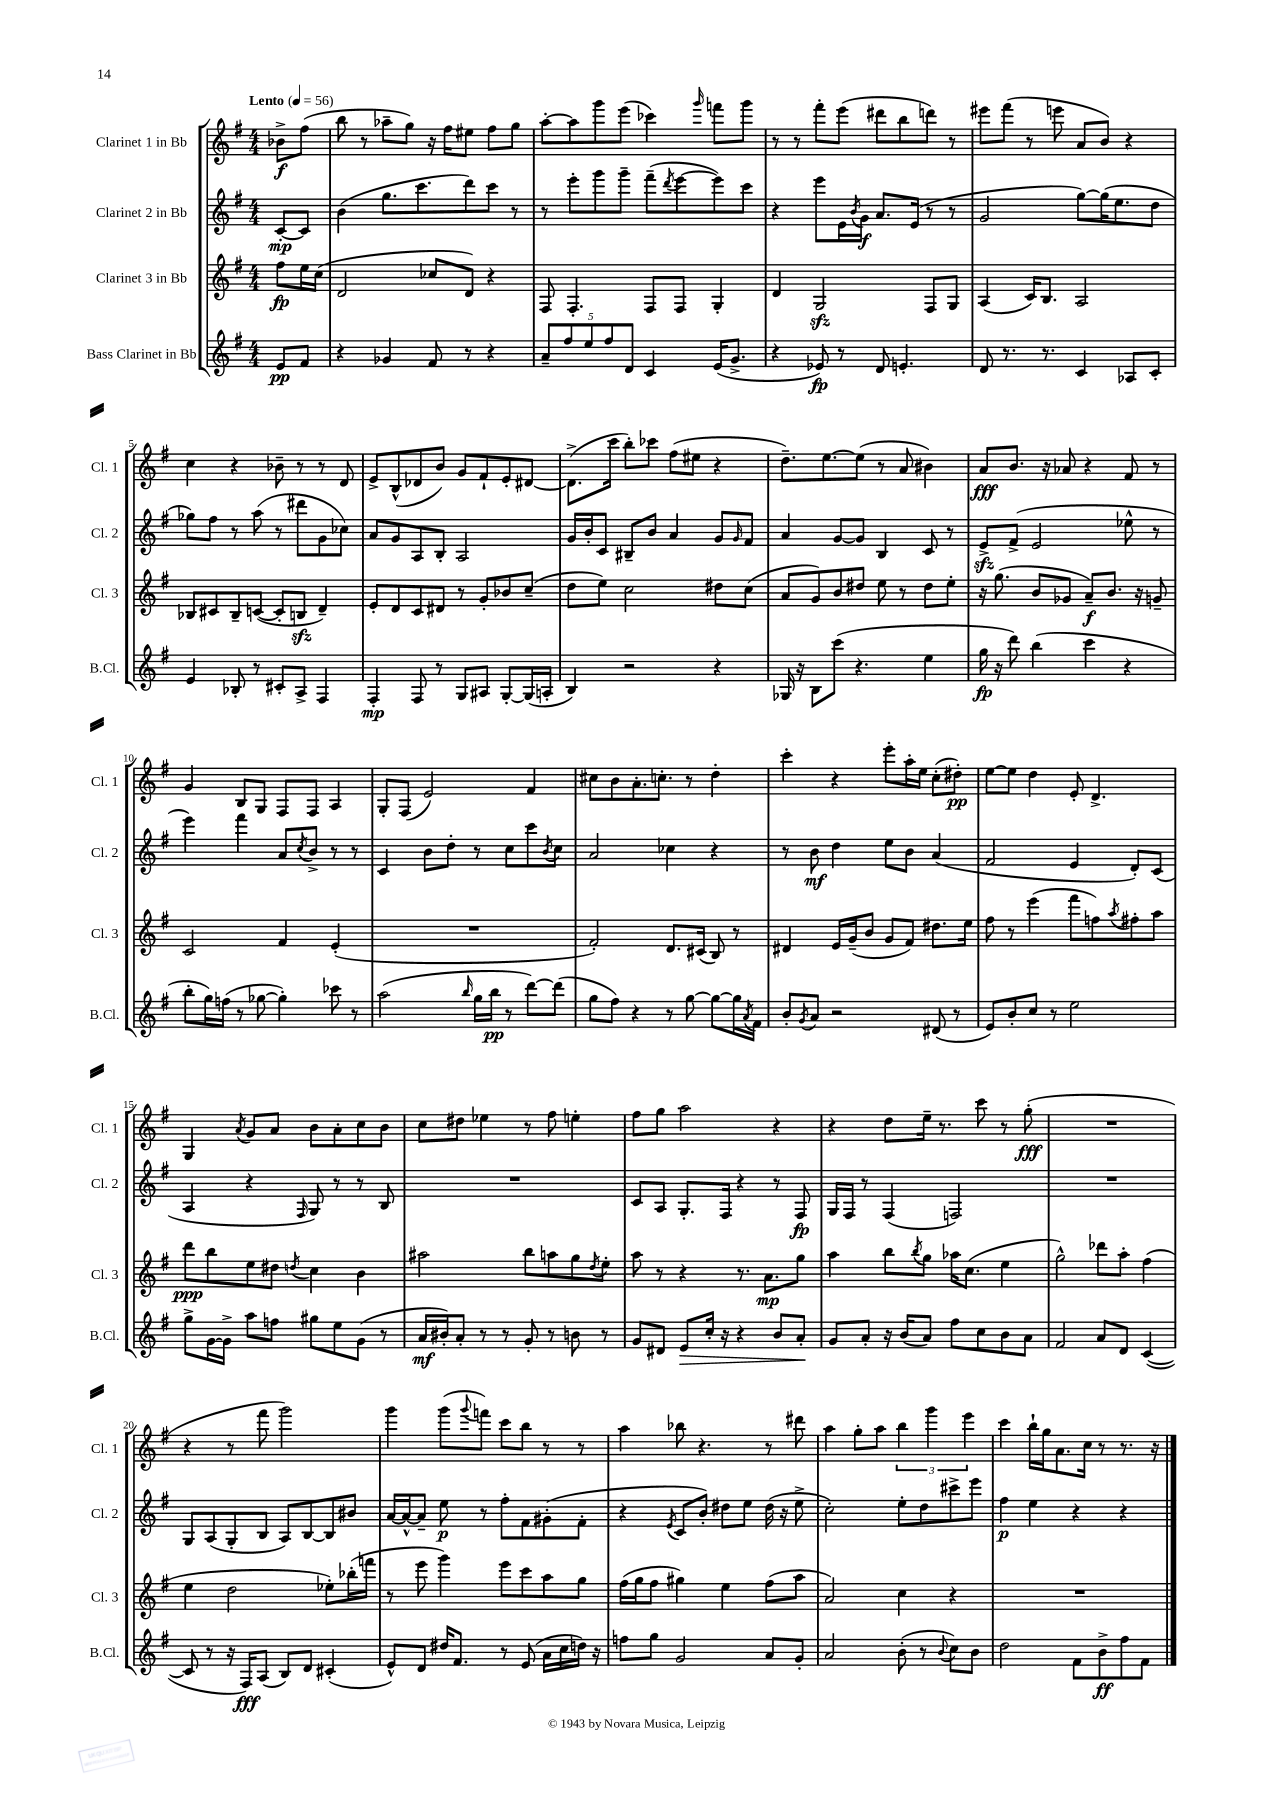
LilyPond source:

<<
\new StaffGroup <<
\new Staff = "s0" \with { instrumentName = "Clarinet 1 in Bb" shortInstrumentName = "Cl. 1" } {
    \clef treble \key g \major \numericTimeSignature \time 4/4 \partial 4 \tempo "Lento" 4 = 56
    bes'8->\f fis''8( |
    b''8 r8 aes''8-- g''8) r16 fis''16 eis''8 fis''8 g''8 |
    a''8~-. a''8 g'''8 e'''8( ces'''4) \grace { g'''16 } f'''8 g'''8 |
    r8 r8 fis'''8-. e'''8( dis'''8 b''8 d'''8) r8 |
    eis'''8 fis'''8( r8 e'''8 a'8 b'8) r4 |
    c''4 r4 bes'8-- r8 r8 d'8 |
    e'8-> b8-^( des'8 b'8) g'8 fis'8-! e'8-. dis'8~ |
    dis'8.->( c'''16 b''8-.) ces'''8 fis''8( eis''8 r4 |
    d''8.--) e''8.~ e''8( r8 a'8 bis'4) |
    a'8\fff b'8. r16 aes'8 r4 fis'8 r8 |
    g'4 b8 g8 fis8 fis8 a4 |
    g8-. fis8( e'2) fis'4 |
    cis''8 b'8 a'8.-. c''8.-. r8 d''4-. |
    c'''4-. r4 e'''8-. a''16-. e''16 c''8-.( dis''8-.\pp) |
    e''8~ e''8 d''4 e'8-. d'4.-> |
    g4 \acciaccatura { a'8 } g'8 a'8 b'8 a'8-. c''8 b'8 |
    c''8 dis''8 ees''4 r8 fis''8 e''4-. |
    fis''8 g''8 a''2 r4 |
    r4 d''8 e''16-- r8. c'''8 r8 g''8-.\fff( |
    R1 |
    r4 r8 fis'''8 g'''2) |
    g'''4 g'''8( \appoggiatura { g'''8 } f'''8) c'''8 b''8 r8 r8 |
    a''4 bes''8 r4. r8 dis'''8 |
    a''4 g''8-. a''8 \tuplet 3/2 { b''4 g'''4 e'''4 } |
    c'''4 b''16-! g''16 a'8. c''16 r8 r8. r16 \bar "|." |
}
\new Staff = "s1" \with { instrumentName = "Clarinet 2 in Bb" shortInstrumentName = "Cl. 2" } {
    \clef treble \key g \major \numericTimeSignature \time 4/4 \partial 4
    c'8~-.\mp c'8 |
    b'4( g''8. c'''8. d'''8) c'''8 r8 |
    r8 e'''8-. g'''8 g'''8-- fis'''8--( \acciaccatura { d'''8 } e'''8~ e'''8) c'''8 |
    r4 e'''8 e'16 \acciaccatura { b'8 } g'16\f a'8. e'16( r8 r8 |
    g'2 g''8~) g''16( e''8. d''8 |
    ges''8) fis''8 r8 a''8( r8 dis'''8 g'8 ces''8) |
    a'8 g'8 a8 b8-. a2 |
    g'16 b'16-. c'8 bis8-- b'8 a'4 g'8 \grace { g'16 } fis'8 |
    a'4 g'8~ g'8 b4 c'8 r8 |
    e'8->\sfz fis'8->( e'2 ees''8-^ r8 |
    e'''4) fis'''4 a'8 \acciaccatura { c''8 } b'8-> r8 r8 |
    c'4 b'8 d''8-. r8 c''8 c'''8 \acciaccatura { b'8 } c''8 |
    a'2 ces''4 r4 |
    r8 b'8\mf d''4 e''8 b'8 a'4( |
    fis'2 e'4 d'8-.) c'8( |
    a4 r4 \grace { fis16 } g8) r8 r8 b8 |
    R1 |
    c'8 a8 g8.-. fis16 r4 r8 fis8\fp |
    g16 fis16 r8 fis4( f2) |
    R1 |
    g8 a8( g8-. b8 a8) b8~ b8 bis'8 |
    a'16~ a'16~-^ a'8-- e''8\p r8 fis''8-. fis'8 gis'8-.( fis'8-. |
    r4 \acciaccatura { e'8 } c'8 b'8-.) dis''8 e''8 dis''16( r16 e''8-> |
    c''2-.) e''8-. d''8 cis'''8-> e'''8 |
    fis''4\p e''4 r4 r4 \bar "|." |
}
\new Staff = "s2" \with { instrumentName = "Clarinet 3 in Bb" shortInstrumentName = "Cl. 3" } {
    \clef treble \key g \major \numericTimeSignature \time 4/4 \partial 4
    fis''8\fp e''16 c''16( |
    d'2 ces''8 d'8) r4 |
    fis8 fis4.-. fis8 fis8 g4-. |
    d'4 g2\sfz fis8 g8 |
    a4( c'16) b8. a2 |
    bes8 cis'8 bes8-- c'8~( c'8-. b8\sfz d'4--) |
    e'8-. d'8 c'8 dis'8 r8 g'8-. bes'8 c''8--( |
    d''8 e''8) c''2 dis''8 c''8( |
    a'8 g'8) b'8 dis''8 e''8 r8 dis''8 e''8-. |
    r16 g''8.( b'8 ges'8 a'8--\f) b'8. r16 g'8-- |
    c'2 fis'4 e'4-.( |
    R1 |
    fis'2-.) d'8. cis'16( b8) r8 |
    dis'4 e'16 g'16--( b'8 g'8 fis'8) dis''8. e''16 |
    fis''8 r8 e'''4( fis'''8 f''8) \acciaccatura { a''8 } fis''8-. a''8 |
    d'''8\ppp b''8 e''8 dis''8 \acciaccatura { d''8 } c''4 b'4 |
    ais''2 b''8 a''8 g''8 \acciaccatura { d''8 } e''8-. |
    a''8 r8 r4 r8. a'8.\mp g''8 |
    a''4 b''8 \acciaccatura { b''8 } g''8 aes''16 c''8.( e''4 |
    g''2-^) des'''8 a''8-. fis''4( |
    e''4 d''2 ees''8-.) bes''16-.( f'''16 |
    r8 e'''8 g'''4) e'''8 c'''8 a''8 g''8 |
    fis''16( g''16 fis''8 gis''4) e''4 fis''8( a''8 |
    a'2) c''4 r4 |
    R1 \bar "|." |
}
\new Staff = "s3" \with { instrumentName = "Bass Clarinet in Bb" shortInstrumentName = "B.Cl." } {
    \clef treble \key g \major \numericTimeSignature \time 4/4 \partial 4
    e'8\pp fis'8 |
    r4 ges'4 fis'8 r8 r4 |
    \tuplet 5/4 { a'8-- fis''8 e''8 fis''8 d'8 } c'4 e'16( g'8.-> |
    r4 ees'8\fp) r8 d'8 e'4.-. |
    d'8 r8. r8. c'4 aes8 c'8-. |
    e'4 bes8-. r8 cis'8-. a8-> fis4 |
    fis4-.\mp fis8 r8 g8 ais8 g8~-. g16( a16-. |
    b4) r2 r4 |
    ges16 r16 b8 c'''8( r4. e''4 |
    g''16\fp r16 d'''8) b''4( c'''4 r4 |
    b''8-. g''16) f''16( r8 ges''8~ ges''4-.) ces'''8 r8 |
    a''2( \grace { b''16 } g''16 b''16\pp r8 d'''8~) d'''8( |
    g''8 fis''8) r4 r8 g''8~ g''8~ g''16 \acciaccatura { a'8 } fis'16 |
    b'8-. \acciaccatura { g'8 } a'8 r2 dis'8( r8 |
    e'8) b'8-. c''8 r8 e''2 |
    g''8-> g'16~ g'16-> a''8 f''8 gis''8 e''8 g'8( r8 |
    a'16\mf bis'16-.) a'8-. r8 r8 g'8-. r8 b'8 r8 |
    g'8 dis'8 e'8\> c''16-. r16 r4 b'8 a'8-.\! |
    g'8 a'8-. r16 b'16( a'8) fis''8 c''8 b'8 a'8 |
    fis'2 a'8 d'8 c'4~( |
    c'8 r8 r16 fis16\fff) a8( b8) d'8 cis'4-.( |
    e'8-^) d'8 dis''16 fis'8. r8 e'8( a'16 c''16 d''16) r16 |
    f''8 g''8 g'2 a'8 g'8-. |
    a'2 b'8-.( r8 \appoggiatura { b'8 } c''8) b'8 |
    d''2 fis'8 b'8->\ff fis''8 fis'8 \bar "|." |
}
>>
>>
